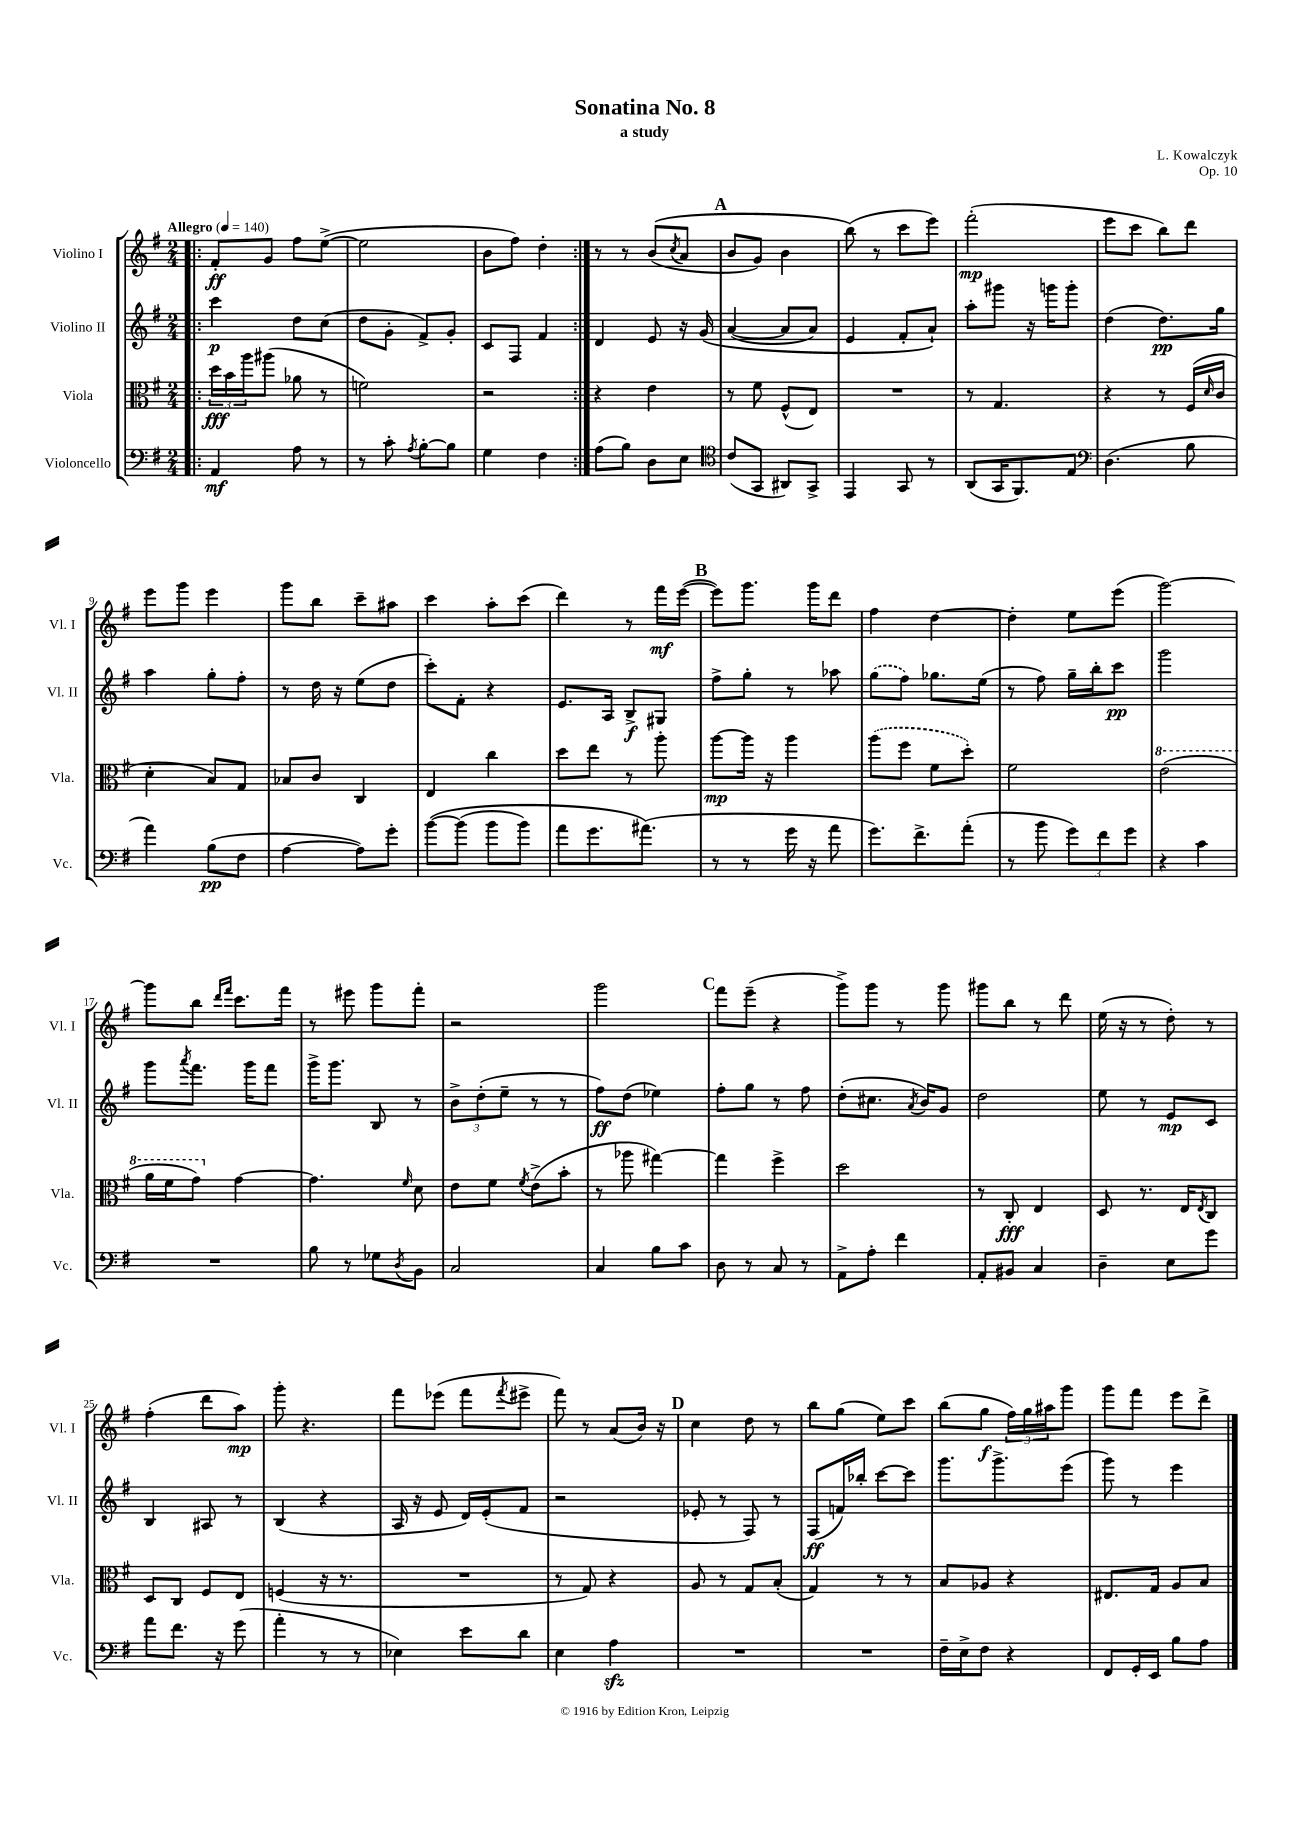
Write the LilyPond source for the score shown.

\header { title = "Sonatina No. 8" composer = "L. Kowalczyk" subtitle = "a study" opus = "Op. 10" }
<<
\new StaffGroup <<
\new Staff = "s0" \with { instrumentName = "Violino I" shortInstrumentName = "Vl. I" } {
    \clef treble \key g \major \numericTimeSignature \time 2/4 \tempo "Allegro" 4 = 140
    \repeat volta 2 { \bar ".|:" fis'8-.\ff g'8 fis''8 e''8~->( |
    e''2 |
    b'8 fis''8) d''4-. | }
    r8 r8 b'8(\( \acciaccatura { c''8 } a'8 |
    \mark \markup { \bold "A" } b'8 g'8) b'4 |
    b''8(\) r8 c'''8 e'''8) |
    fis'''2-.\mp( |
    e'''8 c'''8 b''8) d'''8 |
    e'''8 g'''8 e'''4 |
    g'''8 b''8 c'''8-- ais''8 |
    c'''4 a''8-. c'''8( |
    d'''4) r8 fis'''16\mf e'''16~( |
    \mark \markup { \bold "B" } e'''8) g'''8. g'''16 d'''8 |
    fis''4 d''4~ |
    d''4-. e''8 e'''8( |
    g'''2~) |
    g'''8 b''8 \grace { d'''16 fis'''16 } c'''8. fis'''16 |
    r8 eis'''8 g'''8 fis'''8-. |
    r2 |
    g'''2 |
    \mark \markup { \bold "C" } fis'''8 e'''8--( r4 |
    g'''8->) g'''8 r8 g'''8 |
    gis'''8 b''8 r8 d'''8 |
    e''16( r16 r8 d''8-.) r8 |
    fis''4-.( d'''8 a''8\mp) |
    g'''8-. r4. |
    fis'''8 ees'''8( fis'''8 \acciaccatura { fis'''8 } eis'''8-> |
    fis'''8) r8 a'8( b'16) r16 |
    \mark \markup { \bold "D" } c''4 d''8 r8 |
    b''8 g''8( e''8) c'''8 |
    b''8( g''8\f \tuplet 3/2 { fis''16) g''16 ais''16 } g'''8 |
    g'''8 fis'''8 e'''8 d'''8-> \bar "|." |
}
\new Staff = "s1" \with { instrumentName = "Violino II" shortInstrumentName = "Vl. II" } {
    \clef treble \key g \major \numericTimeSignature \time 2/4
    \repeat volta 2 { \bar ".|:" c'''4\p d''8 c''8( |
    d''8 g'8-. fis'8->) g'8-. |
    c'8 fis8 fis'4 | }
    d'4 e'8 r16 g'16\( |
    \mark \markup { \bold "A" } a'4~( a'8 a'8) |
    e'4 fis'8-. a'8-!\) |
    a''8-. gis'''8 r16 g'''16 g'''8-. |
    d''4( d''8.\pp) g''16 |
    a''4 g''8-. fis''8-. |
    r8 d''16 r16 e''8( d''8 |
    c'''8-.) fis'8-. r4 |
    e'8. a16 b8->\f gis8 |
    \mark \markup { \bold "B" } fis''8-> g''8-. r8 aes''8 |
    \once \slurDashed g''8( fis''8) ges''8. e''16( |
    r8 fis''8) g''16-- b''16-. c'''8\pp |
    g'''2 |
    g'''8 \acciaccatura { a'''8 } fis'''8. g'''16 fis'''8 |
    g'''16-> g'''8. b8 r8 |
    \tuplet 3/2 { b'8-> d''8-.( e''8-- } r8 r8 |
    fis''8\ff) d''8( ees''4) |
    \mark \markup { \bold "C" } fis''8-. g''8 r8 fis''8 |
    d''8-.( cis''8. \acciaccatura { a'8 } b'16) g'8 |
    d''2 |
    e''8 r8 e'8\mp c'8 |
    b4 ais8 r8 |
    b4( r4 |
    a16 r16 e'8 d'16) e'16-.( fis'8 |
    r2 |
    \mark \markup { \bold "D" } ees'8-. r8 fis8) r8 |
    fis8\ff( f'16) bes''16-. c'''8~ c'''8 |
    g'''8. g'''8.-> e'''8( |
    g'''8) r8 e'''4 \bar "|." |
}
\new Staff = "s2" \with { instrumentName = "Viola" shortInstrumentName = "Vla." } {
    \clef alto \key g \major \numericTimeSignature \time 2/4
    \repeat volta 2 { \bar ".|:" \tuplet 3/2 { d''16\fff b'16 a''16 } ais''8( aes'8 r8 |
    f'2) |
    r2 | }
    r4 e'4 |
    \mark \markup { \bold "A" } r8 fis'8 fis8-^( e8) |
    R2 |
    r8 g4. |
    r4 r8 fis16( \grace { d'16 } c'16 |
    d'4-. b8) g8 |
    bes8 c'8 c4 |
    e4 c''4 |
    d''8 e''8 r8 a''8-. |
    \mark \markup { \bold "B" } a''8~\mp a''16 r16 a''4 |
    \once \slurDashed a''8( fis''8 fis'8 d''8-.) |
    fis'2 |
    \ottava #1 e''2( |
    a''16 fis''16 g''8) \ottava #0 g'4~ |
    g'4. \grace { fis'16 } d'8 |
    e'8 fis'8 \acciaccatura { fis'8 } e'8->( b'8-. |
    r8 aes''8 gis''4~) |
    \mark \markup { \bold "C" } gis''4 fis''4-> |
    d''2 |
    r8 c8-.\fff e4 |
    d8 r8. e16 \acciaccatura { e8 } c8 |
    d8 c8 fis8 e8 |
    f4( r16 r8. |
    R2 |
    r8 g8) r4 |
    \mark \markup { \bold "D" } a8 r8 g8 b8-.( |
    g4) r8 r8 |
    b8 aes8 r4 |
    eis8. g16 a8 b8 \bar "|." |
}
\new Staff = "s3" \with { instrumentName = "Violoncello" shortInstrumentName = "Vc." } {
    \clef bass \key g \major \numericTimeSignature \time 2/4
    \repeat volta 2 { \bar ".|:" a,4\mf a8 r8 |
    r8 c'8-. \acciaccatura { a8 } b8~-. b8 |
    g4 fis4 | }
    a8( b8) d8 e8 |
    \mark \markup { \bold "A" } \clef tenor c'8( g,8 ais,8) g,8-> |
    e,4 g,8 r8 |
    a,8( g,16 fis,8.) e8 |
    \clef bass d4.( b8 |
    a'4) b8\pp( fis8 |
    a4~ a8) g'8-. |
    b'8~\( b'8( b'8 b'8) |
    a'8 g'8. ais'8.(\) |
    \mark \markup { \bold "B" } r8 r8 g'16 r16 a'8 |
    g'8.) fis'8.-> a'8-.( |
    r8 b'8 \tuplet 3/2 { g'8) fis'8 g'8 } |
    r4 c'4 |
    R2 |
    b8 r8 ges8 \acciaccatura { d8 } b,8 |
    c2 |
    c4 b8 c'8 |
    \mark \markup { \bold "C" } d8 r8 c8 r8 |
    a,8-> a8-. fis'4 |
    a,8-. bis,8 c4 |
    d4-- e8 g'8 |
    a'8 fis'8. r16 g'8( |
    a'4-. r8 r8 |
    ees4) e'8 d'8 |
    e4 a4\sfz |
    \mark \markup { \bold "D" } R2 |
    R2 |
    fis16-- e16-> fis8 r4 |
    fis,8 g,16-. e,16 b8 a8 \bar "|." |
}
>>
>>
